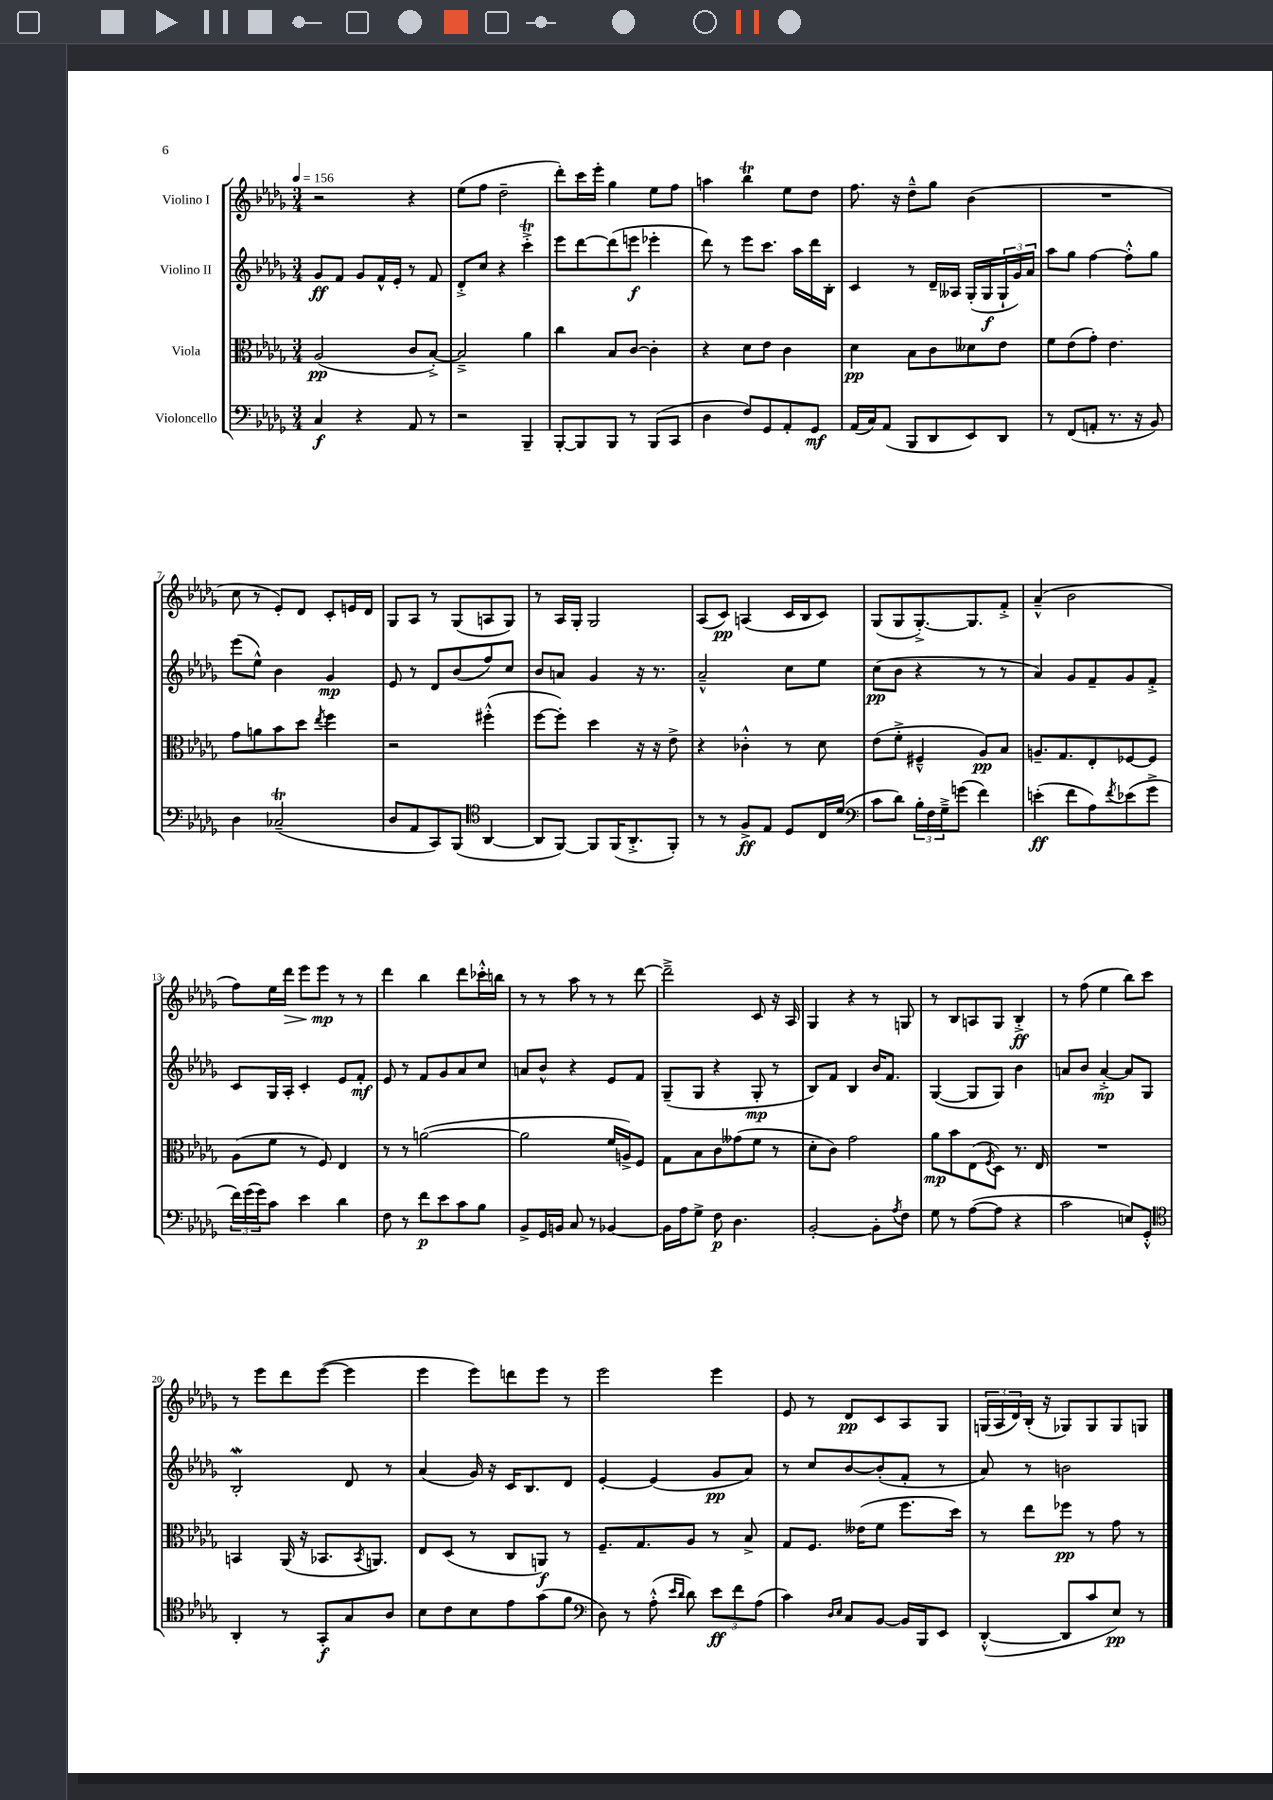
<<
\new StaffGroup <<
\new Staff = "s0" \with { instrumentName = "Violino I" } {
    \clef treble \key des \major \numericTimeSignature \time 3/4 \tempo 4 = 156
    r2 r4 |
    ees''8( f''8 des''2-- |
    des'''8-.) c'''16 ees'''16-. ges''4 ees''8 f''8 |
    a''4 bes''4\trill ees''8 des''8 |
    f''8. r16 des''8---^ ges''8 bes'4( |
    R2. |
    c''8 r8 ees'8-.) des'8 c'8-. e'16 des'16 |
    ges8 aes8 r8 ges8( a8 ges8) |
    r8 aes16 ges16-. ges2 |
    aes8( c'8\pp) a4( c'16 bes16 c'8) |
    ges8( ges8 ges8.~-.->) ges8. f'8-.-> |
    aes'4---^( bes'2 |
    f''8) ees''16 des'''16\> ees'''8 ees'''8\mp\! r8 r8 |
    des'''4 bes''4 des'''8 ces'''16-.-^ b''16 |
    r8 r8 aes''8 r8 r8 des'''8~ |
    des'''2---> c'8 r16 aes16 |
    ges4 r4 r8 g8 |
    r8 bes8 a8 ges8 bes4-.->\ff |
    r8 f''8( ees''4 bes''8) c'''8 |
    r8 ees'''8 des'''8 ees'''8~( ees'''4 |
    ees'''4 ees'''8) d'''8 ees'''8 r8 |
    ees'''2 ees'''4 |
    ees'8 r8 des'8\pp c'8 aes8 ges8 |
    \tuplet 3/2 { g16( aes16 des'16) } bes16-.( r16 ges8) ges8 ges8 g8 \bar "|." |
}
\new Staff = "s1" \with { instrumentName = "Violino II" } {
    \clef treble \key des \major \numericTimeSignature \time 3/4
    ges'8\ff f'8 ges'8 f'16-^ ees'16-. r8 f'8 |
    des'8-.-> c''8 r4 c'''4-.->\trill |
    ees'''8 des'''8~ des'''8( e'''8\f ees'''4-. |
    des'''8) r8 ees'''8 c'''8. aes''16 des'''16 bes16-. |
    c'4 r8 des'16-- aeses16 ges16-.( ges16\f \tuplet 3/2 { ges16-! ges'16) aes'16 } |
    aes''8 ges''8 f''4~ f''8-.-^ ges''8 |
    ees'''8( ees''8-^) bes'4 ges'4\mp |
    ees'8 r8 des'8 bes'8( f''8) c''8 |
    bes'8 a'8 ges'4 r16 r8. |
    aes'2---^ c''8 ees''8 |
    c''8\pp( bes'8 r4 r8 r8 |
    aes'4) ges'8 f'8-- ges'8 f'8-.-> |
    c'8 ges16 aes16-. c'4-. ees'8 f'8-.\mf |
    ees'8 r8 f'8 ges'8 aes'8 c''8 |
    a'8 bes'8-^ r4 ees'8 f'8 |
    ges8--( ges8 r4 ges8-.\mp r8 |
    bes8) f'8 bes4 bes'16 f'8. |
    ges4~( ges8 ges8) bes'4 |
    a'8 bes'8 a'4~-.->\mp a'8 ges8 |
    bes2-.\mordent des'8 r8 |
    aes'4( ges'16) r16 c'16 bes8. des'8 |
    ees'4~-. ees'4( ges'8\pp aes'8) |
    r8 c''8 bes'8~ bes'8-.( f'8-. r8 |
    aes'8) r8 b'2 \bar "|." |
}
\new Staff = "s2" \with { instrumentName = "Viola" } {
    \clef alto \key des \major \numericTimeSignature \time 3/4
    aes2\pp( c'8 bes8~-.->) |
    bes2---> aes'4 |
    c''4 bes8 c'8~ c'4-. |
    r4 des'8 ees'8 c'4 |
    des'4\pp bes8 c'8 deses'8 ees'8 |
    f'8 ees'8( ges'8-.) ees'4. |
    ges'8 a'8 bes'8 des''8 \acciaccatura { ees''8 } f''4 |
    r2 fis''4-.-^( |
    f''8~ f''8-.) des''4 r16 r16 ees'8-> |
    r4 ces'4-.-^ r8 des'8 |
    ees'8( f'8-.-> fis4---^ aes8\pp) bes8 |
    a8.-- ges8. ees8-. fes8~ fes8 |
    aes8( f'8 r8 f8) ees4 |
    r8 r8 a'2~( |
    a'2 f'16 a16->) f8 |
    ges8 bes8 c'8 geses'8( f'8 r8 |
    des'8-. c'8) ges'2 |
    aes'8\mp bes'8 ees8( \acciaccatura { f8 } des8) r8. ees16 |
    R2. |
    b,4 aes,16( r16 bes,8. \acciaccatura { bes,8 } a,8.) |
    ees8 des8( r8 c8 a,8\f) r8 |
    f8.-- ges8. aes8 r8 bes8-> |
    ges8 f8. eeses'16( f'8 f''8. des''16) |
    r8 ees''8 fes''8\pp r8 ges'8 r8 \bar "|." |
}
\new Staff = "s3" \with { instrumentName = "Violoncello" } {
    \clef bass \key des \major \numericTimeSignature \time 3/4
    c4\f r4 aes,8 r8 |
    r2 bes,,4-- |
    bes,,8~-. bes,,8 bes,,8 r8 bes,,8( c,8 |
    des4 f8) ges,8 aes,8-. ges,8\mf |
    aes,16( c16) aes,8( bes,,8 des,8 ees,8) des,8 |
    r8 f,8( a,8-. r8. r16 bes,8) |
    des4 ces2--\trill( |
    des8 aes,8 c,8) bes,,8( \clef tenor aes,4~ |
    aes,8 f,8~) f,8 f,16( aes,8.-.-> f,8-.) |
    r8 r8 f8->\ff ees8 des8 c16 des'16( |
    \clef bass c'8 des'8) \tuplet 3/2 { bes16-. f16 ges16---> } g'8( f'4) |
    e'4-.\ff( f'8 aes8) \acciaccatura { f'8 } ees'8( ges'8-> |
    \tuplet 3/2 { f'16) ges'16( ges'16) } c'8 ees'4 des'4 |
    f8 r8 f'8\p ees'8 c'8 bes8 |
    bes,8-> ges,16 b,16 c8 r8 bes,4~ |
    bes,16 aes16 ges8-> f8\p des4. |
    bes,2~-. bes,8-. \acciaccatura { aes8 } f8 |
    ges8 r8 aes8~( aes8 r4 |
    c'2 e8) ges,8-.-^ |
    \clef tenor aes,4-. r8 ges,8-.\f ges8 aes8 |
    bes8 c'8 bes8 ees'8 ges'8( f'8 |
    \clef bass des8) r8 aes8-.-^( \grace { ees'16 des'16 } des'8) \tuplet 3/2 { ees'8\ff f'8 aes8( } |
    c'4) \grace { des16 ees16 } c8 bes,8~ bes,16 bes,,16 ees,8 |
    des,4~-.-^( des,8 c'8 ees8\pp) r8 \bar "|." |
}
>>
>>
